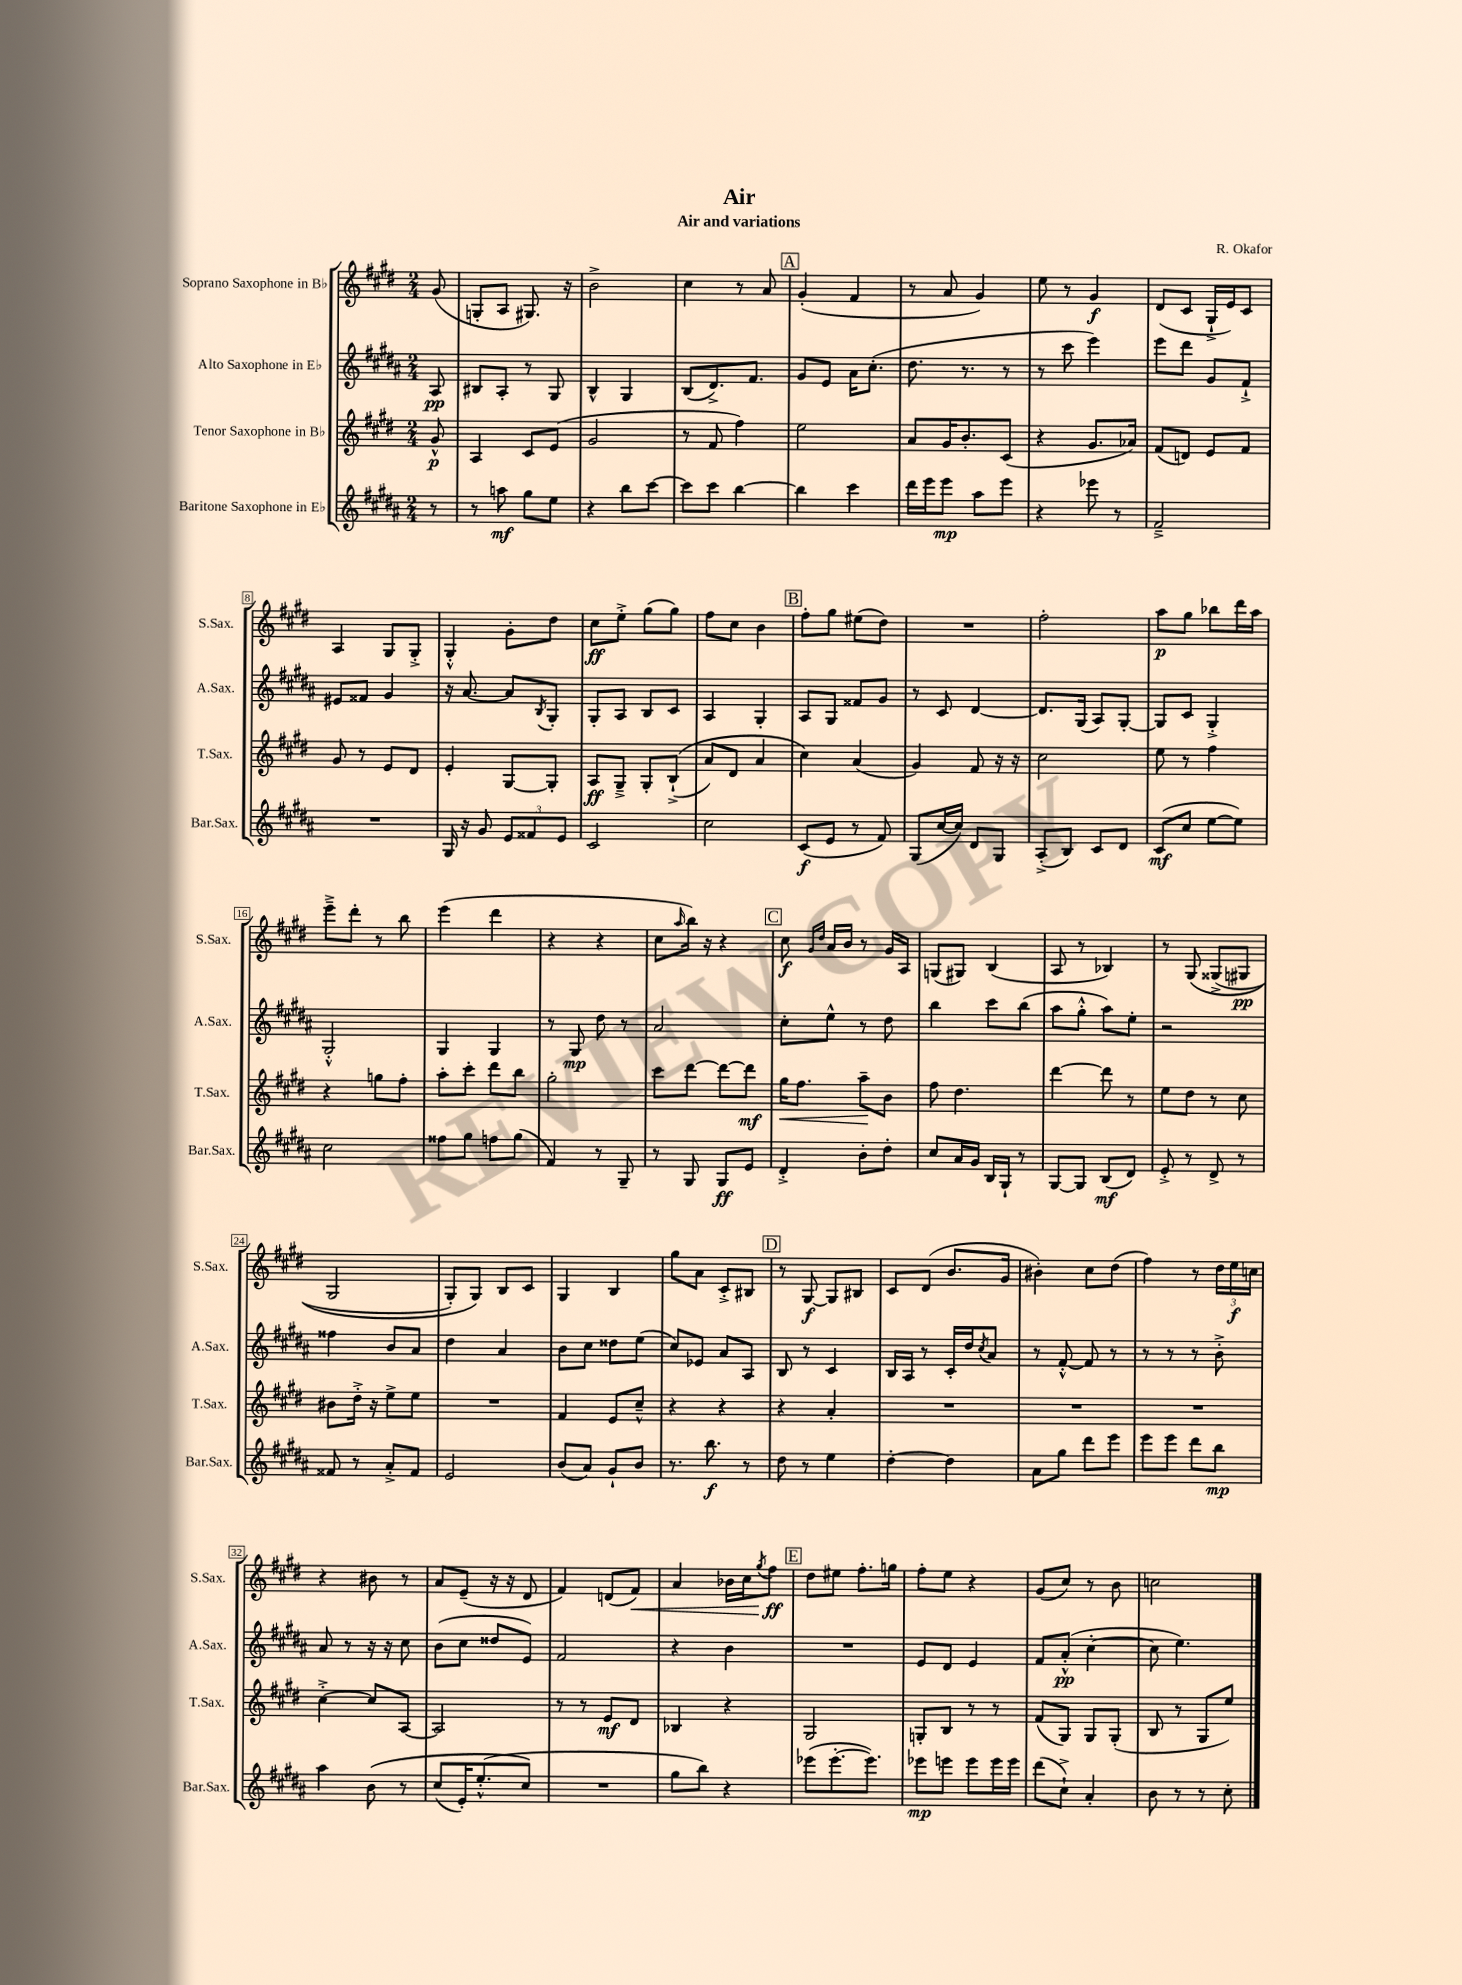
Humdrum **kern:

**kern	**dynam	**kern	**dynam	**kern	**dynam	**kern	**dynam
*part4	*part4	*part3	*part3	*part2	*part2	*part1	*part1
*staff4	*staff4	*staff3	*staff3	*staff2	*staff2	*staff1	*staff1
*I"Baritone Saxophone in E♭	*	*I"Tenor Saxophone in B♭	*	*I"Alto Saxophone in E♭	*	*I"Soprano Saxophone in B♭	*
*I'Bar.Sax.	*	*I'T.Sax.	*	*I'A.Sax.	*	*I'S.Sax.	*
*clefG2	*	*clefG2	*	*clefG2	*	*clefG2	*
*k[f#c#g#d#a#]	*	*k[f#c#g#d#]	*	*k[f#c#g#d#a#]	*	*k[f#c#g#d#]	*
*M2/4	*	*M2/4	*	*M2/4	*	*M2/4	*
=	=	=	=	=	=	=	=
8r	.	8g#^^/	p	8A#/	pp	(8g#/	.
=1	=1	=1	=1	=1	=1	=1	=1
8r	.	4A/	.	8B#X/L	.	8Gn'/L	.
8aan\	mf	.	.	8A#'/J	.	8A/J	.
8gg#\L	.	8c#/L	.	8r	.	8.G#X/)	.
8ee\J	.	(8e/J	.	8G#/	.	.	.
.	.	.	.	.	.	16r	.
=2	=2	=2	=2	=2	=2	=2	=2
4r	.	2g#/	.	4B^^/	.	2b^\	.
8bb\L	.	.	.	4G#/	.	.	.
[8ccc#\J	.	.	.	.	.	.	.
=3	=3	=3	=3	=3	=3	=3	=3
8ccc#\L]	.	8r	.	(8B/L	.	4cc#\	.
8ccc#\J	.	8f#/	.	8.d#^/)	.	.	.
[4bb\	.	4ff#\)	.	.	.	8r	.
.	.	.	.	8.f#/J	.	.	.
.	.	.	.	.	.	8a/	.
!!LO:REH:place=s1:t=A
=4	=4	=4	=4	=4	=4	=4	=4
4bb\]	.	2ee\	.	8g#/L	.	(4g#'/	.
.	.	.	.	8e/J	.	.	.
4ccc#\	.	.	.	16a#\KL	.	4f#/	.
.	.	.	.	(8.cc#'\J	.	.	.
=5	=5	=5	=5	=5	=5	=5	=5
16ddd#\LL	.	8a/L	.	8.dd#\	.	8r	.
16eee\J	.	.	.	.	.	.	.
8eee\J	mp	16g#/K	.	.	.	8a/	.
.	.	8.b'/	.	8.r	.	.	.
8aa#\L	.	.	.	.	.	4g#/)	.
8eee\J	.	(8c#/J	.	8r	.	.	.
=6	=6	=6	=6	=6	=6	=6	=6
4r	.	4r	.	8r	.	8ee\	.
.	.	.	.	8ccc#\	.	8r	.
8eee-X\	.	8.g#/L	.	4eee\)	.	4g#/	f
8r	.	.	.	.	.	.	.
.	.	16a-X/Jk)	.	.	.	.	.
=7	=7	=7	=7	=7	=7	=7	=7
2f#~^/	.	(8f#/L	.	8eee\L	.	(8d#/L	.
.	.	8dn/J)	.	8ddd#\J	.	8c#/J	.
.	.	8e/L	.	8g#/L	.	16G#`^/LL	.
.	.	.	.	.	.	16e/J)	.
.	.	8f#/J	.	8f#`^/J	.	8c#/J	.
!!LO:LB:g=z
=8	=8	=8	=8	=8	=8	=8	=8
2r	.	8g#/	.	8e#X/L	.	4A/	.
.	.	8r	.	8f##X/J	.	.	.
.	.	8e/L	.	4g#/	.	8G#/L	.
.	.	8d#/J	.	.	.	8G#'^/J	.
=9	=9	=9	=9	=9	=9	=9	=9
16G#/	.	4e'/	.	16r	.	4G#'^^/	.
16r	.	.	.	[8.a#/	.	.	.
8g#/	.	.	.	.	.	.	.
12e/L	.	[8G#/L	.	8a#/L]	.	8g#'\L	.
12f##X/	.	.	.	.	.	.	.
.	.	.	.	8qB/	.	.	.
.	.	8G#'/J]	.	8G#'/J	.	8dd#\J	.
12e/J	.	.	.	.	.	.	.
=10	=10	=10	=10	=10	=10	=10	=10
2c#/	.	8A/L	ff	8G#'/L	.	8cc#\L	ff
.	.	8G#~^/J	.	8A#/J	.	8ee'^\J	.
.	.	8G#'/L	.	8B/L	.	(8gg#\L	.
.	.	((8B`^/J	.	8c#/J	.	8gg#\J)	.
=11	=11	=11	=11	=11	=11	=11	=11
2cc#\	.	8a/L)	.	4A#/	.	8ff#\L	.
.	.	8d#/J	.	.	.	8cc#\J	.
.	.	4a/	.	4G#'/	.	4b\	.
!!LO:REH:place=s1:t=B
=12	=12	=12	=12	=12	=12	=12	=12
(8c#/L	f	4cc#\)	.	8A#/L	.	8ff#'\L	.
8e/J	.	.	.	8G#/J	.	8gg#\J	.
8r	.	(4a/	.	8f##X/L	.	(8ee#X\L	.
8f#/)	.	.	.	8g#/J	.	8dd#\J)	.
=13	=13	=13	=13	=13	=13	=13	=13
(8G#/L	.	4g#/)	.	8r	.	2r	.
[16cc#/L	.	.	.	8c#/	.	.	.
16cc#/JJ])	.	.	.	.	.	.	.
8d#/L	.	8f#/	.	[4d#/	.	.	.
8G#/J	.	16r	.	.	.	.	.
.	.	16r	.	.	.	.	.
=14	=14	=14	=14	=14	=14	=14	=14
(8A#'^/L	.	2cc#\	.	8.d#/L]	.	2ff#'\	.
8B/J)	.	.	.	.	.	.	.
.	.	.	.	(16G#/Jk	.	.	.
8c#/L	.	.	.	8A#/L)	.	.	.
8d#/J	.	.	.	[8G#'/J	.	.	.
=15	=15	=15	=15	=15	=15	=15	=15
(8c#/L	mf	8ee\	.	8G#/L]	.	8aa\L	p
8cc#/J	.	8r	.	8c#/J	.	8gg#\J	.
[8ee\L	.	4ff#\	.	4G#'^/	.	8bb-X\L	.
8ee\J])	.	.	.	.	.	16ddd#\L	.
.	.	.	.	.	.	16aa\JJ	.
!!LO:LB:g=z
=16	=16	=16	=16	=16	=16	=16	=16
2cc#\	.	4r	.	2G#'^^/	.	8eee~^\L	.
.	.	.	.	.	.	8ddd#'\J	.
.	.	8ggn\L	.	.	.	8r	.
.	.	8ff#'\J	.	.	.	8bb\	.
=17	=17	=17	=17	=17	=17	=17	=17
8ff##X\L	.	8aa'\L	.	4G#/	.	(4eee\	.
8gg#\J	.	8ccc#'\J	.	.	.	.	.
8ffn\L	.	8ddd#\L	.	4G#/	.	4ddd#\	.
(8gg#\J	.	8bb\J	.	.	.	.	.
=18	=18	=18	=18	=18	=18	=18	=18
4f#/)	.	2gg#'\	.	8r	.	4r	.
.	.	.	.	8G#/	mp	.	.
8r	.	.	.	8dd#\	.	4r	.
8G#~/	.	.	.	8r	.	.	.
=19	=19	=19	=19	=19	=19	=19	=19
8r	.	8ccc#\L	.	2a#/	.	8cc#\L	.
.	.	.	.	.	.	16qqaa/	.
8G#/	.	[8ddd#\J	.	.	.	16bb\Jk)	.
.	.	.	.	.	.	16r	.
8G#/L	ff	8ddd#\L_	.	.	.	4r	.
8e/J	.	8ddd#\J]	mf	.	.	.	.
!!LO:REH:place=s1:t=C
=20	=20	=20	=20	=20	=20	=20	=20
!	!	!	!LO:HP:b	!	!	!	!
4d#'^/	.	16gg#\KL	<	8cc#'\L	.	8cc#\	f
.	.	8.ff#\J	.	.	.	.	.
.	.	.	.	.	.	16qqg#/LL	.
.	.	.	.	.	.	16qqdd#/JJ	.
.	.	.	.	8ee^^\J	.	16a/LL	.
.	.	.	.	.	.	16b/JJ	.
8b'\L	.	8aa~\L	.	8r	.	8r	.
8dd#'\J	.	8b\J	[	8dd#\	.	16g#/LL	.
.	.	.	.	.	.	16A/JJ	.
=21	=21	=21	=21	=21	=21	=21	=21
8cc#/L	.	8ff#\	.	4bb\	.	(8Gn/L	.
16a#/L	.	4.dd#\	.	.	.	8G#X/J)	.
16g#/JJ	.	.	.	.	.	.	.
16B/LL	.	.	.	8ccc#\L	.	(4B/	.
16G#`/JJ	.	.	.	.	.	.	.
8r	.	.	.	(8bb\J	.	.	.
=22	=22	=22	=22	=22	=22	=22	=22
[8G#/L	.	[4ddd#\	.	8aa#\L	.	8A/	.
8G#/J]	.	.	.	8gg#'^^\J	.	8r	.
(8B/L	mf	8ddd#\]	.	8aa#\L)	.	4B-X/)	.
8d#/J)	.	8r	.	8ee'\J	.	.	.
=23	=23	=23	=23	=23	=23	=23	=23
8e'^/	.	8ee\L	.	2r	.	8r	.
8r	.	8dd#\J	.	.	.	(8G#/	.
8d#^/	.	8r	.	.	.	(8G##X^/L	.
8r	.	8cc#\	.	.	.	8G#X/J	pp
!!LO:LB:g=z
=24	=24	=24	=24	=24	=24	=24	=24
8f##X/	.	8b#X\L	.	4ff##X\	.	2G#/	.
8r	.	16dd#'^\Jk	.	.	.	.	.
.	.	16r	.	.	.	.	.
8a#'^/L	.	8ee^\L	.	8b/L	.	.	.
8f##/J	.	8ee\J	.	8a#/J	.	.	.
=25	=25	=25	=25	=25	=25	=25	=25
2e/	.	2r	.	4dd#\	.	8G#'/L)	.
.	.	.	.	.	.	8G#/J)	.
.	.	.	.	4a#/	.	8B/L	.
.	.	.	.	.	.	8c#/J	.
=26	=26	=26	=26	=26	=26	=26	=26
(8b/L	.	4f#/	.	8b\L	.	4G#/	.
8a#/J)	.	.	.	8cc#\J	.	.	.
8g#`/L	.	8e/L	.	8dd##X\L	.	4B/	.
8b/J	.	8cc#~^^/J	.	(8ee\J	.	.	.
=27	=27	=27	=27	=27	=27	=27	=27
8.r	.	4r	.	8cc#/L)	.	8gg#\L	.
.	.	.	.	8e-X/J	.	8a\J	.
8.bb\	f	.	.	.	.	.	.
.	.	4r	.	8a#/L	.	8c#'^/L	.
8r	.	.	.	8A#/J	.	8B#X/J	.
!!LO:REH:place=s1:t=D
=28	=28	=28	=28	=28	=28	=28	=28
8dd#\	.	4r	.	8B/	.	8r	.
8r	.	.	.	8r	.	[8G#/	f
4ee\	.	4a'/	.	4c#/	.	8G#/L]	.
.	.	.	.	.	.	8B#X/J	.
=29	=29	=29	=29	=29	=29	=29	=29
[4dd#'\	.	2r	.	16B/LL	.	8c#/L	.
.	.	.	.	16A#/JJ	.	.	.
.	.	.	.	8r	.	(8d#/J	.
4dd#\]	.	.	.	16c#'/LL	.	8.b/L	.
.	.	.	.	16dd#/J	.	.	.
.	.	.	.	8qcc#/	.	.	.
.	.	.	.	8a#/J	.	.	.
.	.	.	.	.	.	16g#/Jk	.
=30	=30	=30	=30	=30	=30	=30	=30
8a#\L	.	2r	.	8r	.	4b#X'\)	.
8gg#\J	.	.	.	[8f#'^^/	.	.	.
8ddd#\L	.	.	.	8f#/]	.	8cc#\L	.
8eee\J	.	.	.	8r	.	(8dd#\J	.
=31	=31	=31	=31	=31	=31	=31	=31
8eee\L	.	2r	.	8r	.	4ff#\)	.
8eee\J	.	.	.	8r	.	.	.
8ddd#\L	.	.	.	8r	.	8r	.
8bb\J	mp	.	.	8b'^\	.	24dd#\LL	.
.	.	.	.	.	.	24ee\	f
.	.	.	.	.	.	24ccn\JJ	.
!!LO:LB:g=z
=32	=32	=32	=32	=32	=32	=32	=32
4aa#\	.	[4cc#'^\	.	8a#/	.	4r	.
.	.	.	.	8r	.	.	.
(8b\	.	8cc#/L]	.	16r	.	8b#X\	.
.	.	.	.	16r	.	.	.
8r	.	[8A/J	.	8cc#\	.	8r	.
=33	=33	=33	=33	=33	=33	=33	=33
(8cc#/L	.	2A/]	.	(8b\L	.	8a/L	.
16e'/K)	.	.	.	8cc#\J	.	(8e~/J	.
(8.ee'^^/	.	.	.	.	.	.	.
.	.	.	.	8dd##X/L	.	16r	.
.	.	.	.	.	.	16r	.
8cc#/J)	.	.	.	8e/J)	.	8d#/	.
=34	=34	=34	=34	=34	=34	=34	=34
2r	.	8r	.	2f#/	.	4f#/)	.
.	.	8r	.	.	.	.	.
.	.	8e/L	mf	.	.	(8dn/L	.
!	!	!	!	!	!	!	!LO:HP:b
.	.	8d#/J	.	.	.	8f#/J)	<
=35	=35	=35	=35	=35	=35	=35	=35
8gg#\L	.	4B-X/	.	4r	.	4a/	.
8bb\J)	.	.	.	.	.	.	.
4r	.	4r	.	4b\	.	16b-X\LL	.
.	.	.	.	.	.	16cc#\J	.
.	.	.	.	.	.	8qgg#/	.
.	.	.	.	.	.	8ff#\J	ff
.	.	.	.	.	.	.	[
!!LO:REH:place=s1:t=E
=36	=36	=36	=36	=36	=36	=36	=36
(8eee-X\L	.	2G#/	.	2r	.	8dd#\L	.
[8.eee-'\	.	.	.	.	.	8ee#X\J	.
.	.	.	.	.	.	8.ff#'\L	.
8.eee-\J])	.	.	.	.	.	.	.
.	.	.	.	.	.	16ggn\Jk	.
=37	=37	=37	=37	=37	=37	=37	=37
8eee-X\L	mp	8Gn'/L	.	8e/L	.	8ff#'\L	.
8eeen\J	.	8B/J	.	8d#/J	.	8ee\J	.
8eee\L	.	8r	.	4e/	.	4r	.
16eee\L	.	8r	.	.	.	.	.
16eee\JJ	.	.	.	.	.	.	.
=38	=38	=38	=38	=38	=38	=38	=38
(8ddd#\L	.	(8f#/L	.	8f#/L	.	(8g#/L	.
8cc#`^\J)	.	8G#/J)	.	(8a#'^^/J	pp	8cc#/J)	.
4a#'/	.	8G#/L	.	[4cc#'\	.	8r	.
.	.	(8G#'/J	.	.	.	8b\	.
=39	=39	=39	=39	=39	=39	=39	=39
8b\	.	8B/	.	8cc#\]	.	2ccn\	.
8r	.	8r	.	4.ee\)	.	.	.
8r	.	8G#/L	.	.	.	.	.
8cc#'\	.	8ee/J)	.	.	.	.	.
==	==	==	==	==	==	==	==
*-	*-	*-	*-	*-	*-	*-	*-
